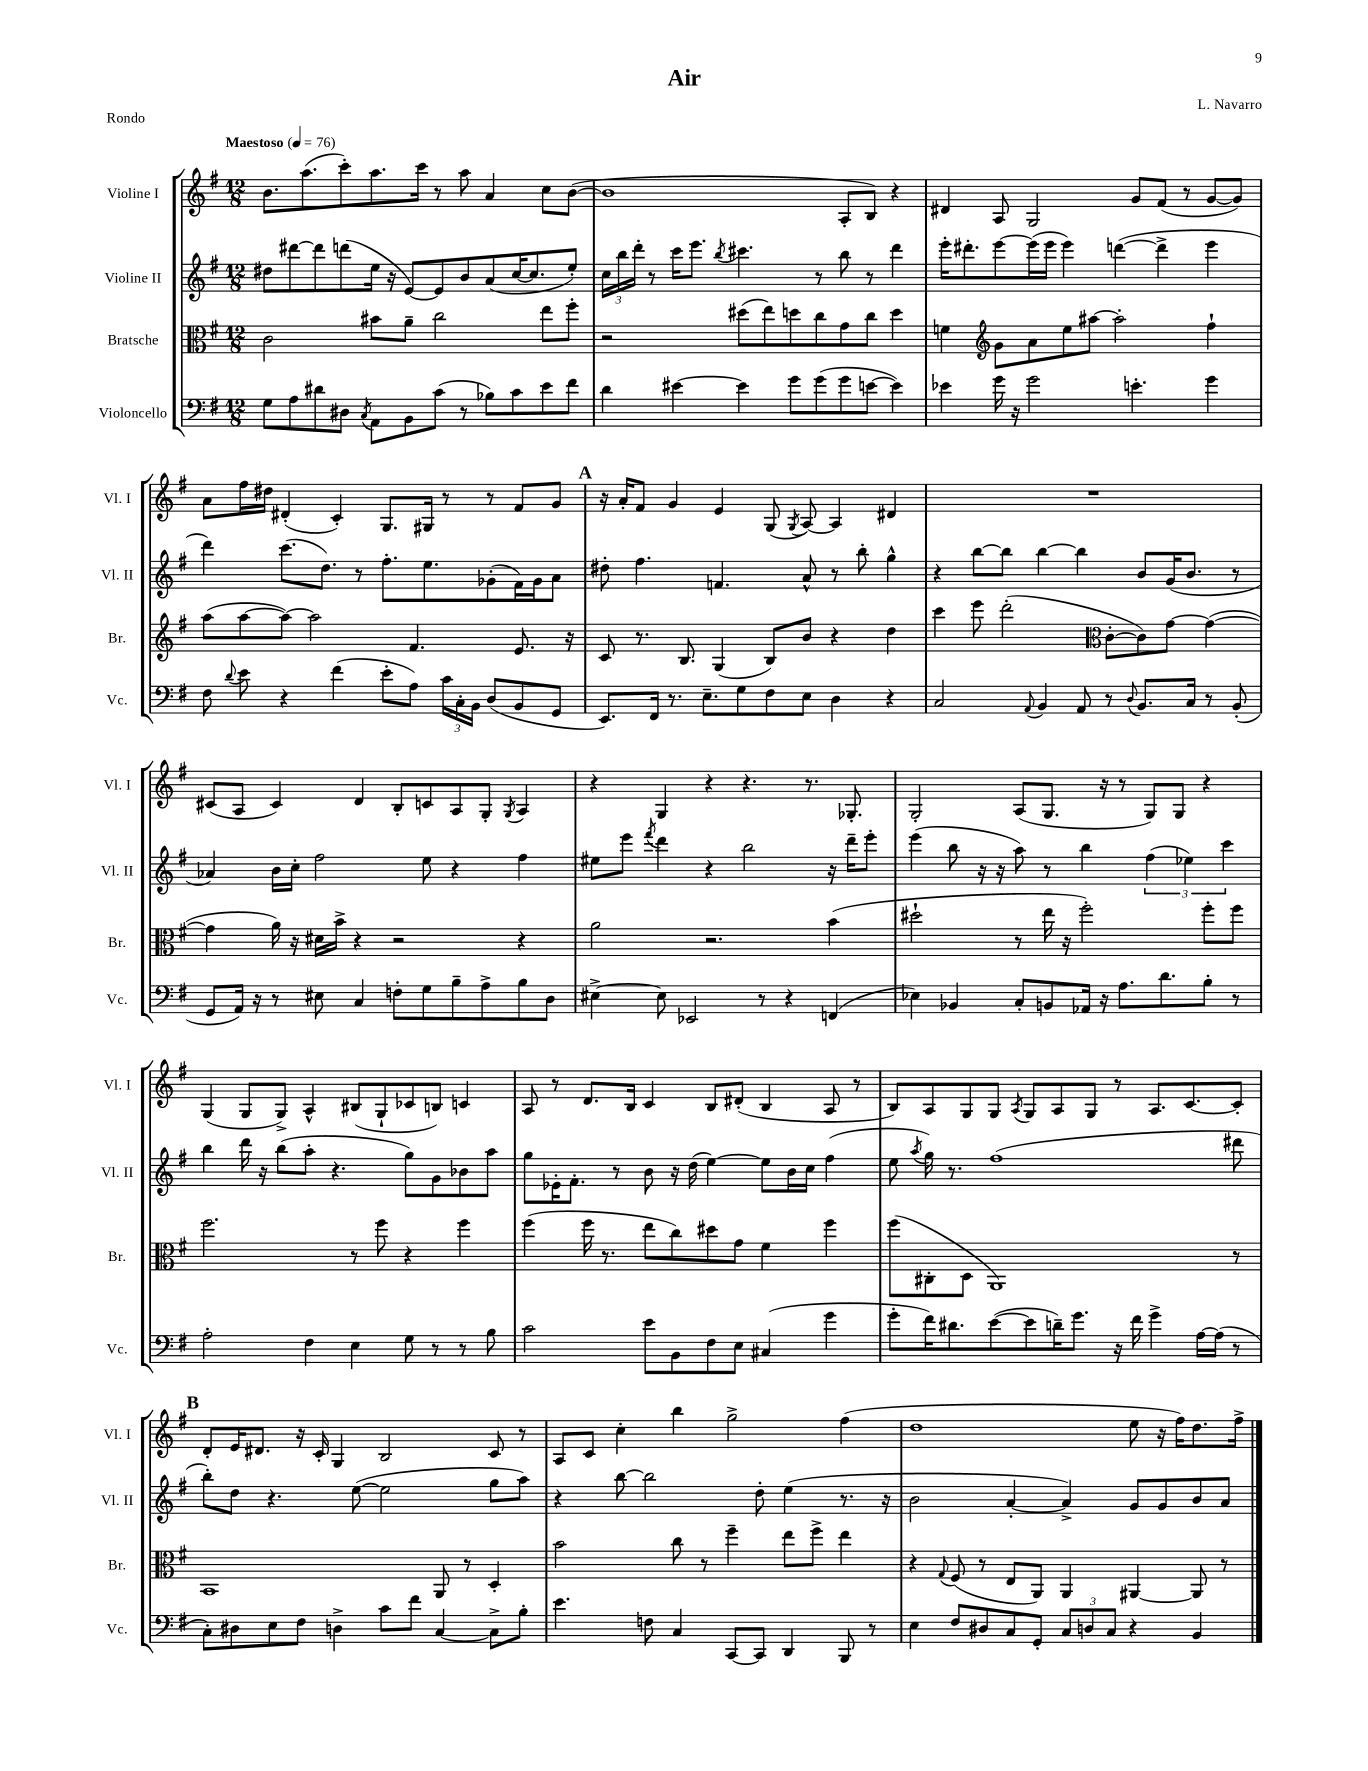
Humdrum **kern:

**kern	**kern	**kern	**kern
*part4	*part3	*part2	*part1
*staff4	*staff3	*staff2	*staff1
*I"Violoncello	*I"Bratsche	*I"Violine II	*I"Violine I
*I'Vc.	*I'Br.	*I'Vl. II	*I'Vl. I
*clefF4	*clefC3	*clefG2	*clefG2
*k[f#]	*k[f#]	*k[f#]	*k[f#]
*M12/8	*M12/8	*M12/8	*M12/8
*MM76	*MM76	*MM76	*MM76
=1	=1	=1	=1
!	!	!	!LO:TX:a:B:t=Maestoso
8G\L	2c\	8dd#X\L	8.b\L
8A\	.	[8ddd#X\	.
.	.	.	(8.aa\
8d#X\	.	8ddd#\]	.
8D#X\J	.	(8dddn\	8ccc'\)
8qC/	.	.	.
8AA\L	8b#X\L	16ee\Jk	8.aa\
.	.	16r	.
8BB\	8a~\J	[8e/L)	.
.	.	.	16ccc\Jk
(8c\J	2cc\	8e/]	8r
8r	.	8b/	8aa\
8B-X\L)	.	(8a/	4a/
8c\	.	[16cc/K	.
.	.	8.cc/]	.
8e\	8ee\L	.	8cc\L
8f#\J	8ff#'\J	8ee'/J)	([8b\J
=2	=2	=2	=2
4d\	2r	24cc\LL	1b]
.	.	24bb\	.
.	.	24ddd'\JJ	.
.	.	8r	.
[4e#X\	.	16ccc\KL	.
.	.	8.eee\J	.
.	.	8qbb/	.
4e#\]	(8dd#X\L	4.ccc#X\	.
.	8ee\)	.	.
8g\L	8ddn\	.	.
(8g\	8cc\	8r	.
8g\	8g\	8bb\	8A'/L
[8en\J	8cc\J	8r	8B/J)
4e\])	4dd\	4ddd\	4r
=3	=3	=3	=3
4e-X\	4fn\	16eee'\KL	4d#X/
.	.	8.ddd#X'\	.
*	*clefG2	*	*
16g\	8g\L	[8eee\	8A/
16r	.	.	.
2g\	8a\	(16eee\L]	2G/
.	.	16eee\JJ	.
.	8ee\	4eee\)	.
.	[8aa#X\J	.	.
.	2aa#'\]	([4dddn\	.
4.en'\	.	.	8g/L
.	.	4ddd^\]	(8f#/J
.	.	.	8r
4g\	4ff#`\	4eee\	[8g/L
.	.	.	8g/J])
!!LO:LB:g=z
=4	=4	=4	=4
8F#\	(8aa\L	4ddd\)	8a\L
8qqd/	.	.	.
8e\	[8aa\	.	16ff#\L
.	.	.	16dd#X\JJ
4r	8aa\J_)	(8.ccc\L	(4d#X'/
.	2aa\]	.	.
.	.	8.dd\J)	.
(4f#\	.	.	4c'/)
.	.	8r	.
8e'\L	.	8.ff#'\L	8.G/L
8A\J)	4.f#/	.	.
.	.	8.ee\	16G#X/Jk
24c\LL	.	.	8r
24C'\	.	.	.
24BB\JJ	.	.	.
(8D/L	.	(8g-X'\	8r
8BB/	8.e/	16f#\L)	8f#/L
.	.	16g-\J	.
8GG/J	.	8a\J	8g/J
.	16r	.	.
!!LO:REH:place=s1:t=A
=5	=5	=5	=5
8.EE/L)	8c/	8dd#X'\	16r
.	.	.	16a'/KL
.	8.r	4.ff#\	8f#/J
16FF#/Jk	.	.	.
8.r	.	.	4g/
.	8.B/	.	.
8.E~\L	.	.	.
.	(4G/	4.fn/	4e/
8G\	.	.	.
8F#\	8B/L)	.	(8G/
.	.	.	8qG/
8E\J	8b/J	8a^^/	[8A/)
4D\	4r	8r	4A/]
.	.	8bb'\	.
4r	4dd\	4gg^^\	4d#X/
=6	=6	=6	=6
2C/	4ccc\	4r	1.r
.	8eee\	[8bb\L	.
.	(2ddd'\	8bb\J]	.
8qqAA/	.	.	.
4BB/	.	[4bb\	.
8AA/	.	4bb\]	.
*	*clefC3	*	*
8r	[8c'\L	.	.
8qqD/	.	.	.
8.BB/L	8c\])	8b/L	.
.	[8g\J	(16g/K	.
16C/Jk	.	8.b/J	.
8r	(4g\_	.	.
(8BB'/	.	8r	.
!!LO:LB:g=z
=7	=7	=7	=7
8GG/L	4g\]	4a-X/)	(8c#X/L
16AA/Jk)	.	.	8A/J
16r	.	.	.
8r	16a\)	16b\LL	4c#/)
.	16r	16cc'\JJ	.
8E#X\	16d#X\LL	2ff#\	.
.	16b^\JJ	.	.
4C/	4r	.	4d/
8Fn'\L	2r	.	8B'/L
8G\	.	8ee\	8cn/
8B~\	.	4r	8A/
8A^\	.	.	8G'/J
.	.	.	8qG/
8B\	4r	4ff#\	4A/
8D\J	.	.	.
=8	=8	=8	=8
[4E#X^\	2a\	8ee#X\L	4r
.	.	8eee\J	.
.	.	8qfff#/	.
8E#\]	.	4ddd\	4G/
2EE-X/	.	.	.
.	2.r	4r	4r
.	.	2bb\	4.r
8r	.	.	.
4r	.	.	.
.	.	.	8.r
(4FFn/	(4b\	16r	.
.	.	16ddd~\KL	8.G-X'/
.	.	8eee'\J	.
=9	=9	=9	=9
4E-X\)	2dd#X`\	(4eee\	2G'/
4BB-X/	.	8bb\	.
.	.	16r	.
.	.	16r	.
8C'/L	8r	8aa\)	(8A/L
8BBn/	16ee\	8r	8.G/J
.	16r	.	.
16AA-X/Jk	2ff#'\)	4bb\	.
16r	.	.	16r
8.A\L	.	.	8r
.	.	(6ff#\	8G/L)
8.d\	.	.	.
.	.	.	8G/J
.	.	6ee-X\)	.
8B'\J	8ff#'\L	.	4r
.	.	6ccc\	.
8r	8ff#\J	.	.
!!LO:LB:g=z
=10	=10	=10	=10
2A'\	2.ff#\	4bb\	(4G/
.	.	16ddd\	8G/L
.	.	16r	.
.	.	(8bb\L	8G^/J)
4F#\	.	8aa'\J	4A^^/
.	.	4.r	.
4E\	8r	.	(8B#X/L
.	8ff#\	.	8G`/
8G\	4r	8gg\L)	8c-X/
8r	.	8g\	8Bn/J)
8r	4ff#\	8b-X\	4cn/
8B\	.	8aa\J	.
=11	=11	=11	=11
2c\	(4ff#\	8gg\L	8A/
.	.	16e-X'\K	8r
.	.	8.f#'\J	.
.	16ff#\	.	8.d/L
.	8.r	.	.
.	.	8r	.
.	.	.	16B/Jk
8e\L	8ee\L	8b\	4c/
8BB\	8cc\)	16r	.
.	.	(16dd\	.
8F#\	8dd#X\	[4ee\)	8B/L
8E\J	8g\J	.	(8d#X'/J
(4C#X/	4f#\	8ee\L]	4B/
.	.	16b\L	.
.	.	16cc\JJ	.
4g\	4ff#\	(4ff#\	8A/
.	.	.	8r
=12	=12	=12	=12
8g'\L	(8ff#\L	8ee\	8B/L)
.	.	8qaa/	.
16f#\K)	8C#X'\	16gg\)	8A/
8.d#X\	.	8.r	.
.	8D\J	.	8G/
([8e\	1AA)	(1ff#	8G/J
.	.	.	8qA/
8e\]	.	.	8G/L
16dn~\K)	.	.	8A/
8.g\J	.	.	.
.	.	.	8G/J
16r	.	.	8r
16f#\	.	.	.
4g^\	.	.	8.A/L
.	.	.	[8.c/
[16A\LL	.	.	.
(16A\JJ]	.	.	.
8r	8r	8ddd#X\	8c'/J]
!!LO:LB:g=z
!!LO:REH:place=s1:t=B
=13	=13	=13	=13
8C'\L)	1BB	8bb'\L)	8d'/L
8D#X\	.	8dd\J	16e/K
.	.	.	8.d#X/J
8E\	.	4.r	.
8F#\J	.	.	16r
.	.	.	16c'/
4Dn^\	.	.	4G/
.	.	([8ee\	.
8c\L	.	2ee\]	2B/
8f#\J	.	.	.
[4C/	8AA/	.	.
.	8r	.	.
8C^\L]	4D'/	8gg\L	8c/
8B'\J	.	8aa\J)	8r
=14	=14	=14	=14
4.e\	2b\	4r	8A/L
.	.	.	8c/J
.	.	[8bb\	4cc'\
8Fn\	.	2bb\]	.
4C/	8cc\	.	4bb\
.	8r	.	.
[8CC/L	4ff#~\	.	2gg^\
8CC/J]	.	8dd'\	.
4DD/	8ee\L	(4ee\	.
.	8ff#^\J	.	.
8BBB/	4ee\	8.r	(4ff#\
8r	.	.	.
.	.	16r	.
=15	=15	=15	=15
4E\	4r	2b\	1dd
.	8qqG/	.	.
8F#/L	(8F#/	.	.
8D#X/	8r	.	.
8C/	8E/L	[4a'/	.
8GG'/J	8AA/J)	.	.
12C/L	4AA/	4a^/])	.
12Dn/	.	.	.
12C/J	.	.	.
4r	[4AA#X/	8g/L	8ee\
.	.	8g/	16r
.	.	.	16ff#\KL)
4BB/	8AA#/]	8b/	8.dd\
.	8r	8a/J	.
.	.	.	16ff#^\Jk
==	==	==	==
*-	*-	*-	*-
